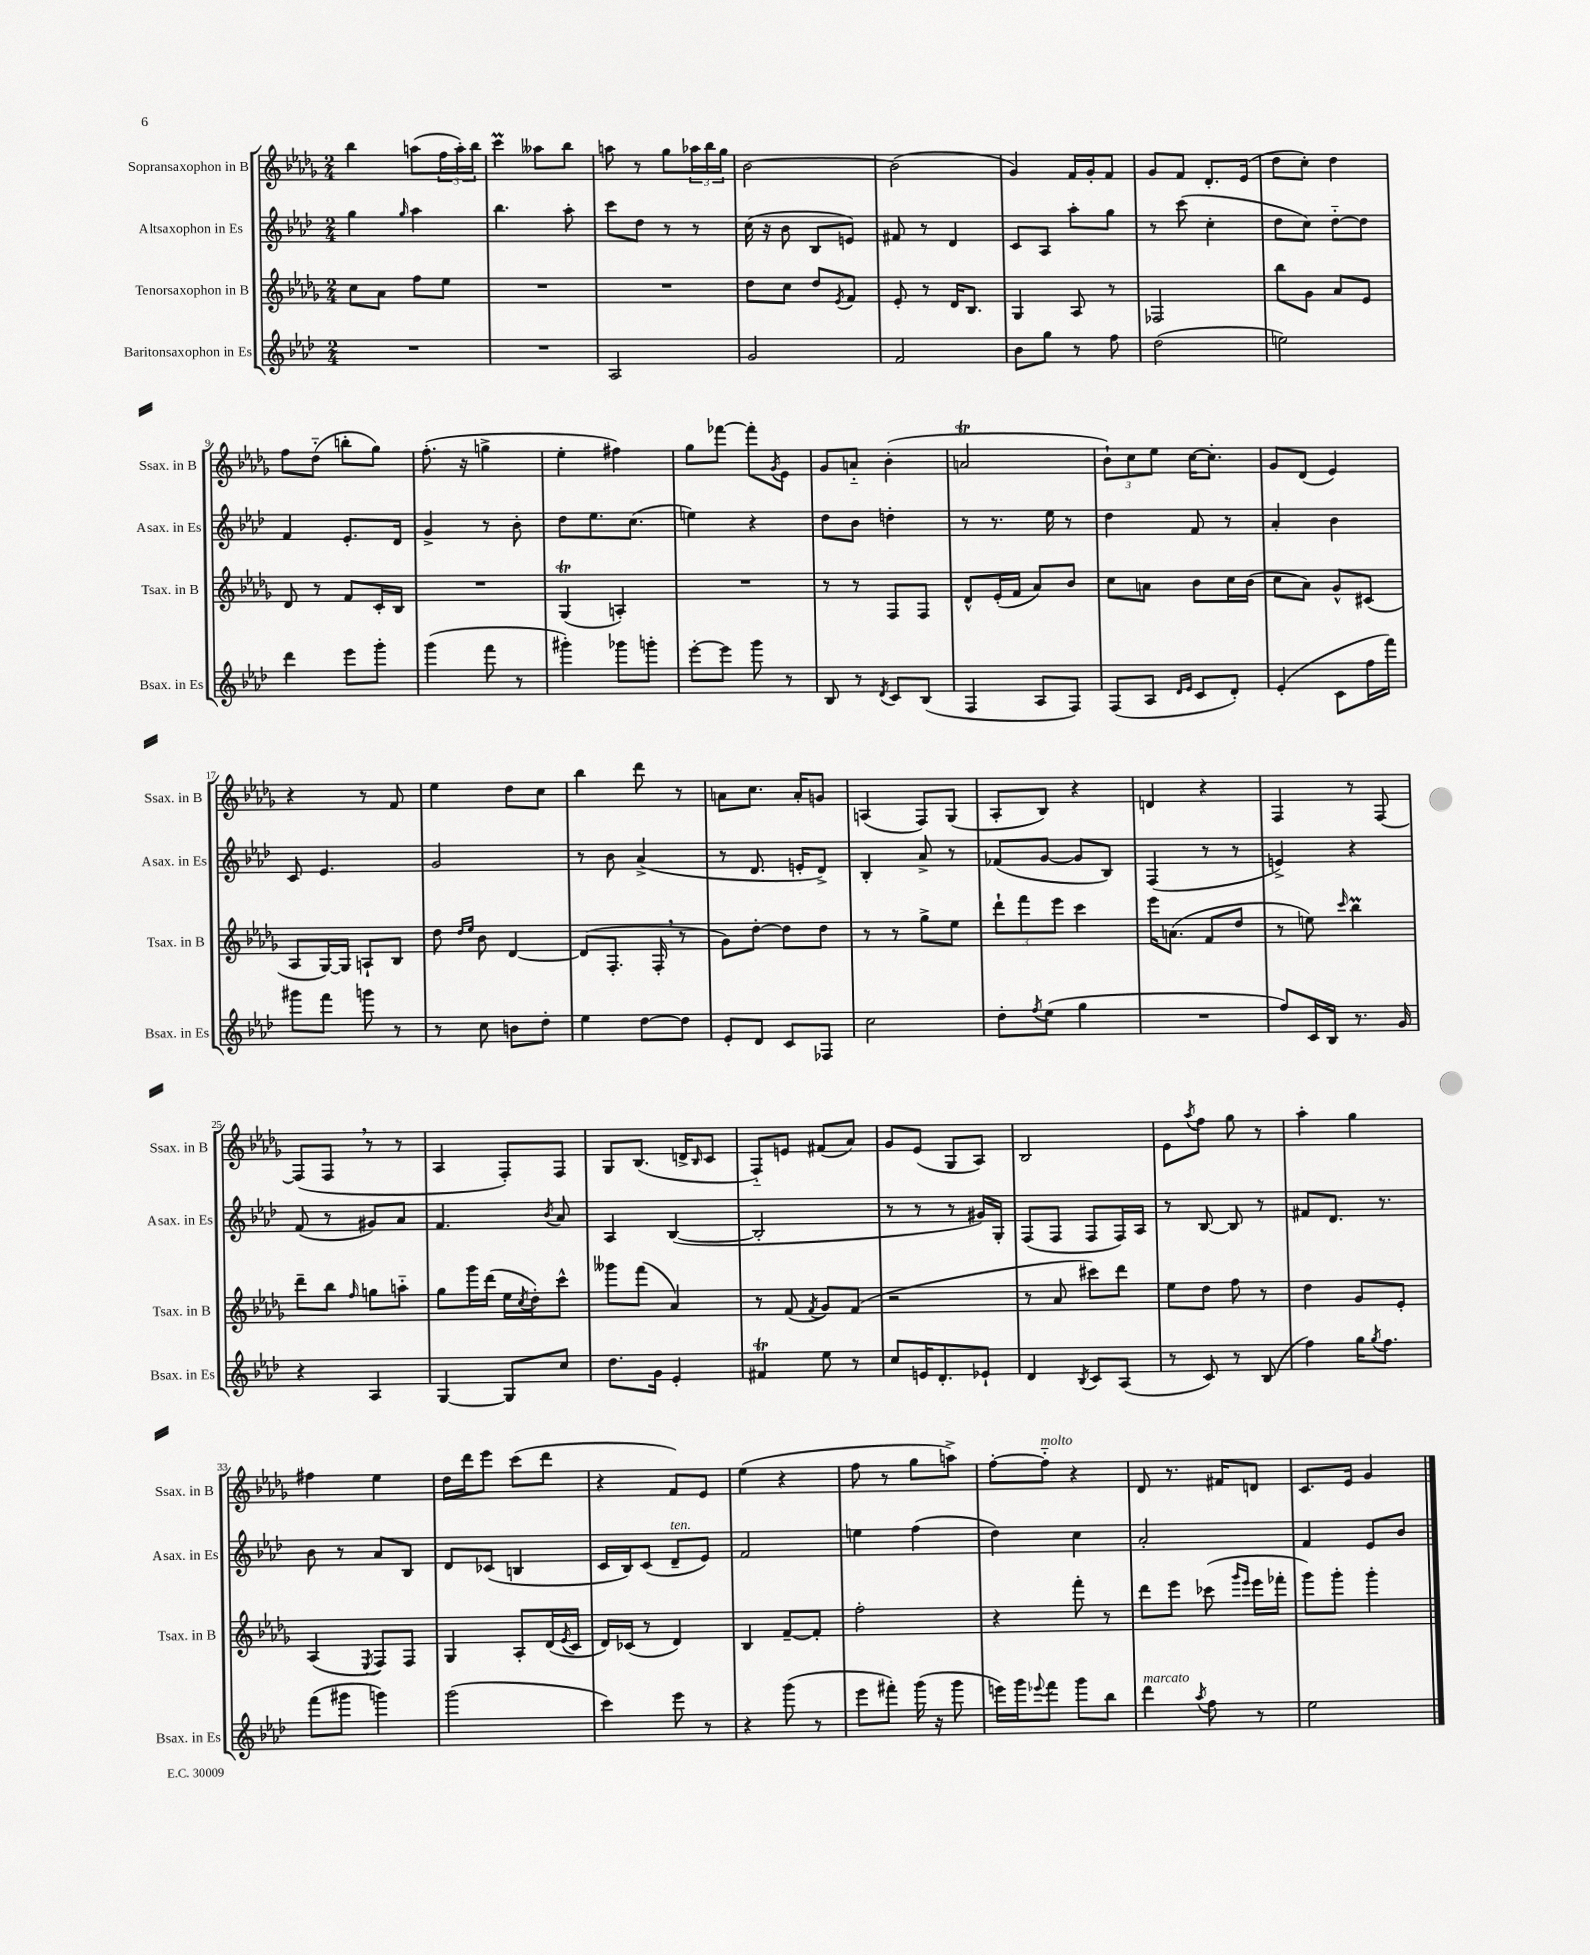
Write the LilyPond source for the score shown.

<<
\new StaffGroup <<
\new Staff = "s0" \with { instrumentName = "Sopransaxophon in B" shortInstrumentName = "Ssax. in B" } {
    \clef treble \key des \major \numericTimeSignature \time 2/4
    bes''4 a''8( \tuplet 3/2 { f''16 a''16-.) bes''16 } |
    c'''4\prall aeses''8 bes''8 |
    a''8 r8 ges''8 \tuplet 3/2 { aes''16 bes''16 ges''16 } |
    bes'2~ |
    bes'2( |
    ges'4) f'16 ges'16-. f'8 |
    ges'8 f'8 des'8.-. ees'16( |
    des''8 c''8-.) des''4 |
    f''8 des''8-_( b''8-. ges''8) |
    f''8.-.( r16 g''4-> |
    ees''4-. fis''4) |
    ges''8 fes'''8~ fes'''8-. \acciaccatura { ges'8 } ees'8 |
    ges'8 a'8-_ bes'4-.( |
    a'2\trill |
    \tuplet 3/2 { bes'8-!) c''8 ees''8 } c''16~ c''8.-. |
    ges'8 des'8( ees'4) |
    r4 r8 f'8 |
    ees''4 des''8 c''8 |
    bes''4 des'''8 r8 |
    a'8 c''8. a'16-. g'8 |
    a4( f8) ges8( |
    aes8-. bes8) r4 |
    d'4 r4 |
    f4 r8 f8~ |
    f8( f8 \breathe r8 r8 |
    aes4 f8-.) f8 |
    ges8 bes8.( d'16-> \grace { bes16 } c'8 |
    f8-_) e'8 fis'8( aes'8) |
    ges'8 ees'8( ges8 aes8) |
    bes2 |
    ees'8 \acciaccatura { aes''8 } f''8 ges''8 r8 |
    aes''4-. ges''4 |
    fis''4 ees''4 |
    des''16 des'''16 ees'''8 c'''8( des'''8 |
    r4 f'8) ees'8 |
    ees''4( r4 |
    f''8 r8 ges''8 a''8->) |
    f''8~-. f''8-_^\markup { \italic "molto" } r4 |
    des'8 r8. fis'16 d'8 |
    c'8. ees'16 ges'4 \bar "|." |
}
\new Staff = "s1" \with { instrumentName = "Altsaxophon in Es" shortInstrumentName = "Asax. in Es" } {
    \clef treble \key aes \major \numericTimeSignature \time 2/4
    g''4 \grace { g''16 } aes''4 |
    bes''4. aes''8-. |
    c'''8 des''8 r8 r8 |
    c''16( r16 bes'8 bes8 e'8) |
    fis'8 r8 des'4 |
    c'8 aes8 aes''8-. g''8 |
    r8 c'''8( c''4-. |
    des''8 c''8) des''8~-_ des''8 |
    f'4 ees'8.-. des'16 |
    g'4-> r8 bes'8-. |
    des''8 ees''8. c''8.( |
    e''4) r4 |
    des''8 bes'8 d''4-. |
    r8 r8. ees''16 r8 |
    des''4 f'8 r8 |
    aes'4-. bes'4 |
    c'8 ees'4. |
    g'2 |
    r8 bes'8 aes'4->( |
    r8 des'8. e'16-. des'8->) |
    bes4-. aes'8-> r8 |
    fes'8( g'8~ g'8 bes8) |
    f4( r8 r8 |
    e'4->) r4 |
    f'8( r8 gis'8) aes'8 |
    f'4. \acciaccatura { bes'8 } aes'8 |
    aes4 bes4~( |
    bes2-. |
    r8 r8 r8 gis'16) g16-. |
    f8( f8 f8 f16) aes16 |
    r8 bes8~ bes8 r8 |
    fis'8 des'8. r8. |
    bes'8 r8 aes'8 bes8 |
    des'8 ces'8( b4 |
    c'16 bes16) c'8( des'8--^\markup { \italic "ten." } ees'8) |
    f'2 |
    e''4 f''4( |
    des''4) c''4 |
    aes'2-. |
    f'4 ees'8 bes'8 \bar "|." |
}
\new Staff = "s2" \with { instrumentName = "Tenorsaxophon in B" shortInstrumentName = "Tsax. in B" } {
    \clef treble \key des \major \numericTimeSignature \time 2/4
    c''8 aes'8 f''8 ees''8 |
    R2 |
    R2 |
    des''8 c''8 des''8 \acciaccatura { ees'8 } f'8 |
    ees'8-. r8 des'16 bes8. |
    ges4 aes8 r8 |
    fes2 |
    bes''8 ges'8 aes'8 ees'8 |
    des'8 r8 f'8 c'16-. bes16 |
    R2 |
    ges4\trill( a4-.) |
    R2 |
    r8 r8 f8 f8 |
    des'8-^ ees'16-.( f'16 aes'8) bes'8 |
    c''8 a'8 bes'8 c''16 bes'16( |
    c''8 aes'8) ges'8-^ cis'8( |
    aes8 ges16~) ges16 a8-! bes8 |
    des''8 \grace { des''16 ees''16 } bes'8 des'4~ |
    des'8( f8.-. f16-. \breathe r8 |
    ges'8) des''8~-. des''8 des''8 |
    r8 r8 ges''8-> ees''8 |
    \tuplet 3/2 { des'''8-! f'''8 ees'''8 } c'''4 |
    ees'''16 a'8.( f'8 des''8 |
    r8 e''8) \grace { c'''16 } bes''4\prall |
    des'''8-- bes''8 \grace { f''16 } g''8 a''8-_ |
    ges''8 ges'''16 des'''16( ees''16 \acciaccatura { c''8 } des''16-.) c'''8-^ |
    geses'''8 f'''8( aes'4) |
    r8 f'8( \acciaccatura { f'8 } ges'8) f'8( |
    r2 |
    r8 aes'8 cis'''8) des'''8 |
    ees''8 des''8 f''8 r8 |
    des''4 ges'8 ees'8-. |
    aes4( \acciaccatura { ees8 } f8) f8 |
    ges4 aes8-. des'16( \acciaccatura { ees'8 } c'16 |
    des'16) ces'16( r8 des'4) |
    bes4 f'8~-- f'8-. |
    f''2-. |
    r4 f'''8-. r8 |
    des'''8 ees'''8 ces'''8( \grace { ges'''16 ees'''16 } ees'''16 fes'''16-. |
    ges'''8) ges'''8-. ges'''4-. \bar "|." |
}
\new Staff = "s3" \with { instrumentName = "Baritonsaxophon in Es" shortInstrumentName = "Bsax. in Es" } {
    \clef treble \key aes \major \numericTimeSignature \time 2/4
    R2 |
    R2 |
    aes2 |
    g'2 |
    f'2 |
    bes'8 g''8 r8 f''8 |
    des''2( |
    e''2) |
    des'''4 ees'''8 g'''8-. |
    g'''4( f'''8 r8 |
    gis'''4-.) ges'''8 g'''8-. |
    ees'''8~-. ees'''8 g'''8 r8 |
    bes8 r8 \acciaccatura { des'8 } c'8 bes8( |
    f4 aes8 f8) |
    f8( aes8 \grace { des'16 ees'16 } c'8 des'8-.) |
    ees'4-.( c'8 f''16 f'''16) |
    gis'''8 f'''8 g'''8 r8 |
    r8 c''8 b'8 des''8-. |
    ees''4 des''8~ des''8 |
    ees'8-. des'8 c'8 fes8 |
    c''2 |
    des''8-. \acciaccatura { f''8 } ees''8( g''4 |
    R2 |
    f''8) c'16 bes16 r8. g'16 |
    r4 aes4 |
    g4~ g8 c''8 |
    des''8. g'16 ees'4-. |
    fis'4\trill ees''8 r8 |
    c''8 e'16 des'8.-. ees'8-! |
    des'4 \acciaccatura { bes8 } c'8 aes8( |
    r8 c'8) r8 bes8( |
    f''4) g''16 \acciaccatura { g''8 } f''8. |
    f'''8( gis'''8 g'''4) |
    g'''2( |
    c'''4) ees'''8 r8 |
    r4 g'''8( r8 |
    ees'''8 fis'''8-.) g'''16( r16 g'''8 |
    e'''16) g'''16 \appoggiatura { ees'''8 } f'''8 g'''8 bes''8 |
    des'''4^\markup { \italic "marcato" } \acciaccatura { aes''8 } f''8 r8 |
    ees''2 \bar "|." |
}
>>
>>
